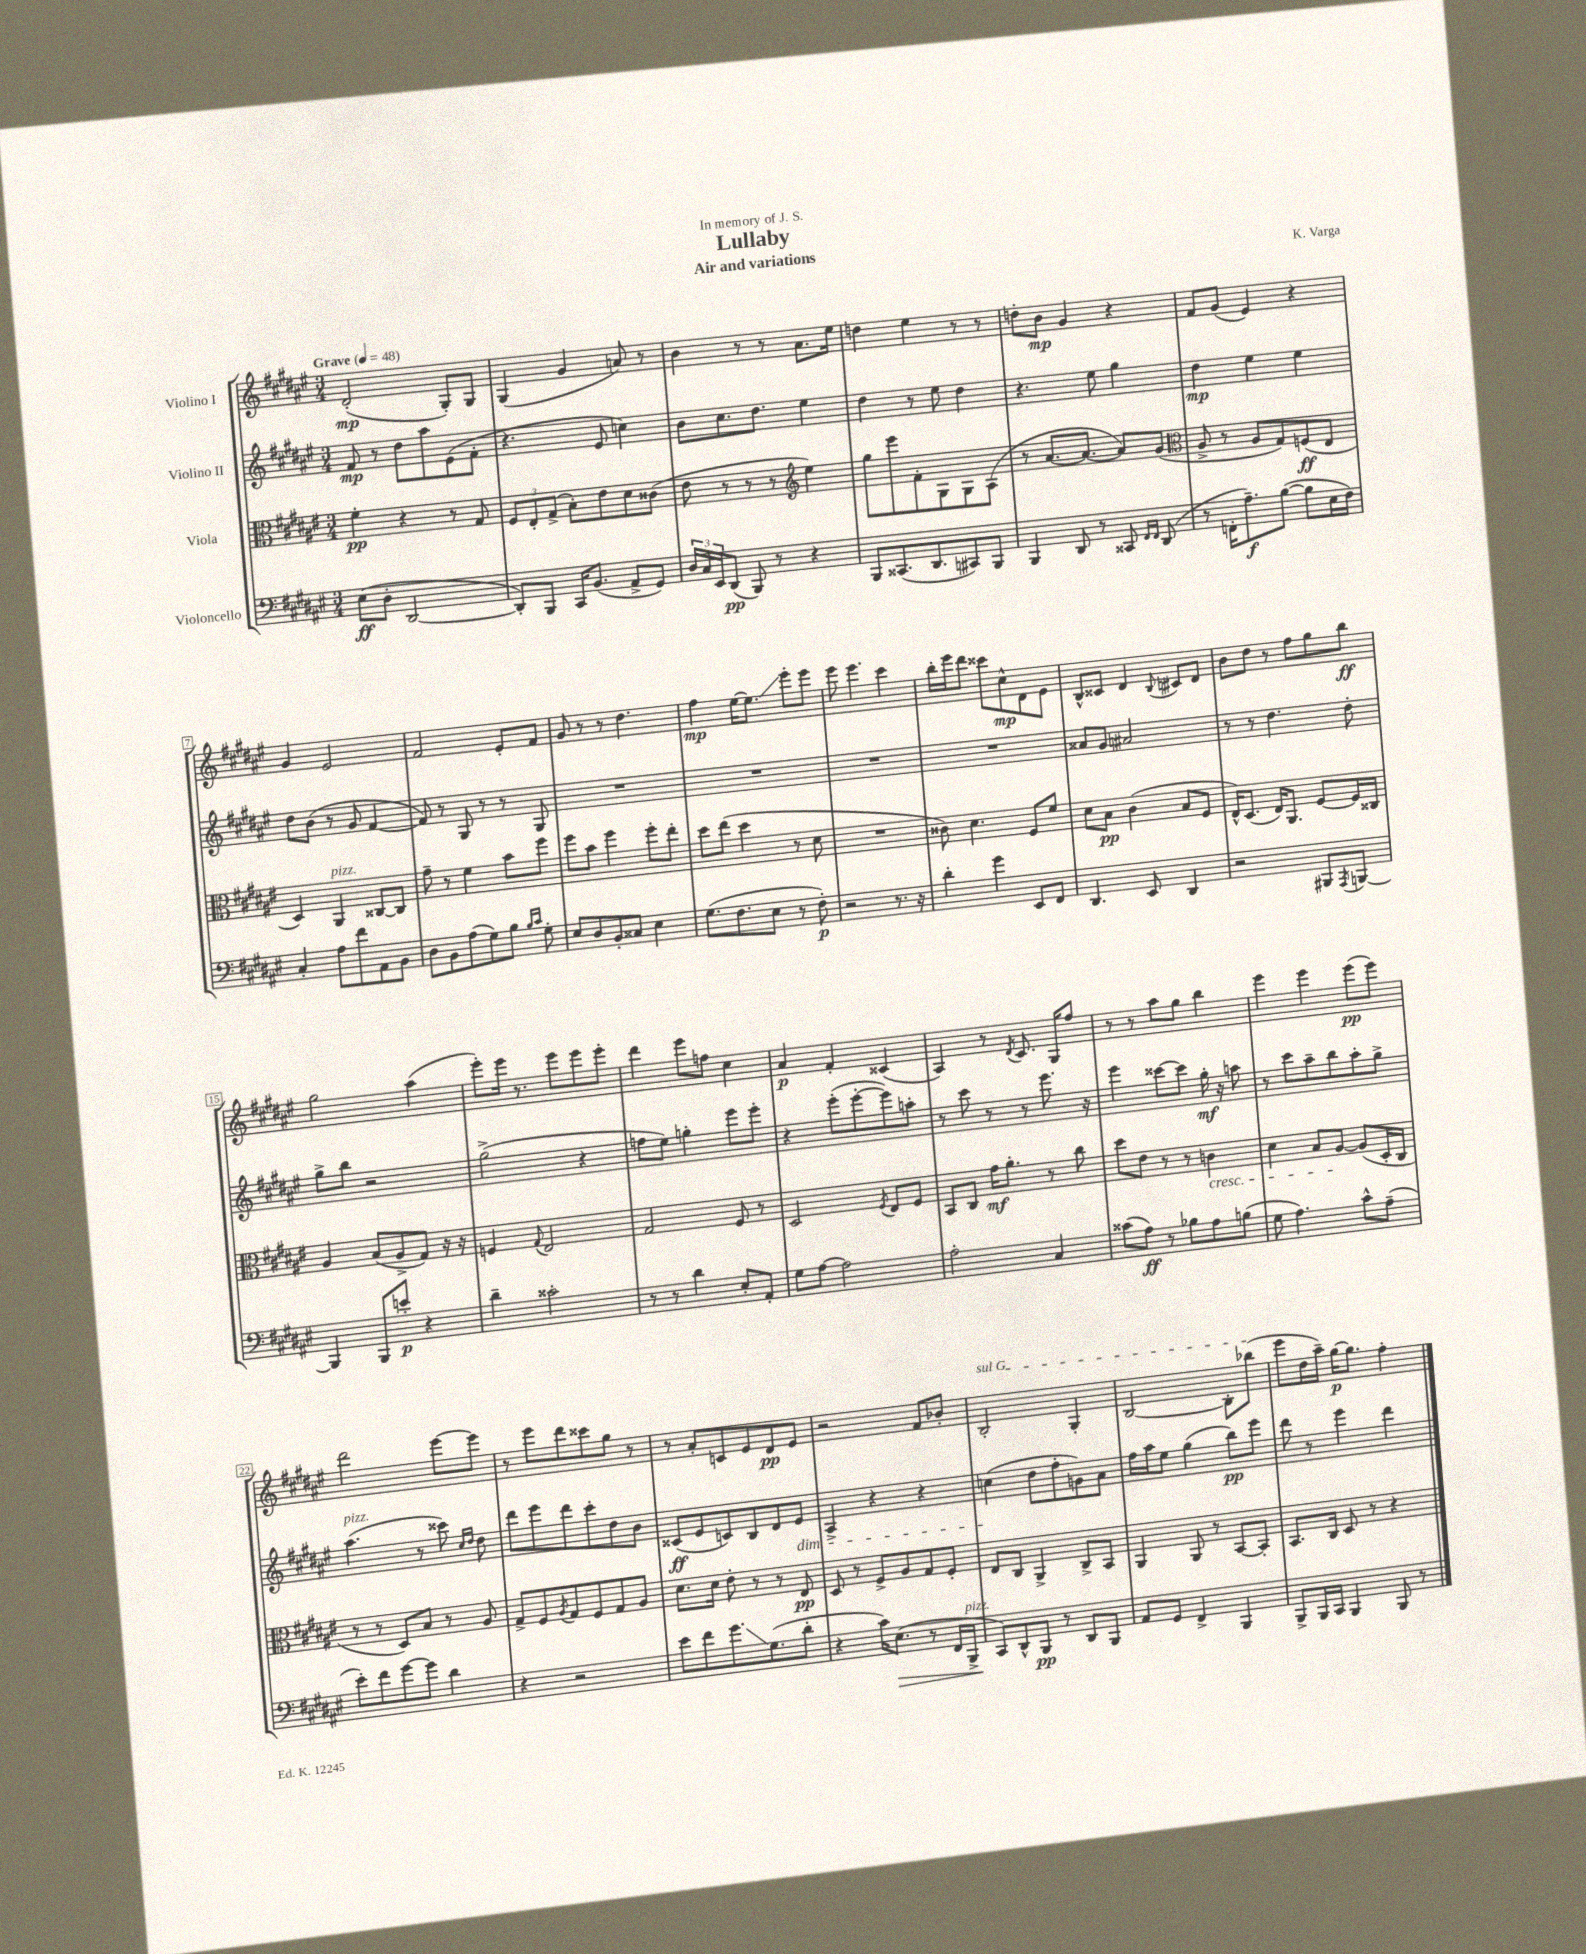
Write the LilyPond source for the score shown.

\header { title = "Lullaby" composer = "K. Varga" subtitle = "Air and variations" dedication = "In memory of J. S." }
<<
\new StaffGroup <<
\new Staff = "s0" \with { instrumentName = "Violino I" } {
    \clef treble \key fis \major \numericTimeSignature \time 3/4 \tempo "Grave" 4 = 48
    dis'2-.\mp( gis8-.) gis8 |
    gis4( gis'4 a'8) r8 |
    b'4 r8 r8 ais'8. eis''16 |
    d''4 eis''4 r8 r8 |
    d''8-. b'8\mp gis'4 r4 |
    fis'8 gis'8( eis'4) r4 |
    gis'4 eis'2 |
    fis'2 eis'8-. fis'8 |
    gis'8 r8 r8 dis''4. |
    fis''4\mp eis''16~ eis''8.\glissando eis'''8-. eis'''8 |
    eis'''8 eis'''4. cis'''4 |
    b''16-. eis'''16 dis'''8 cisis'''8 cis''8-^\mp dis'8 eis'8 |
    b8-^ cisis'8 dis'4 \appoggiatura { b8 } cis'8 dis'8 |
    b'8 dis''8 r8 fis''8 gis''8 b''8\ff |
    gis''2 ais''4( |
    eis'''8-.) eis'''16 r8. eis'''8 eis'''8 eis'''8-. |
    dis'''4 eis'''8 f''8 cis''4 |
    ais'4\p fis'4-. cisis'4( |
    ais4) r8 \acciaccatura { dis'8 } cis'8. gis16 fis''8 |
    r8 r8 ais''8 gis''8 b''4 |
    eis'''4 eis'''4 eis'''8\pp( eis'''8) |
    dis'''2 eis'''8~ eis'''8 |
    r8 eis'''8 dis'''8 cisis'''8 gis''8 r8 |
    r8 ais'8-. c'8 eis'8 dis'8\pp eis'8 |
    r2 fis'8 bes'8-. |
    \once \override TextSpanner.bound-details.left.text = \markup { \italic "sul G" } b2-.\startTextSpan gis4-. |
    b2~ b8-. bes''8\stopTextSpan( |
    eis'''8 dis''16 ais''16--) gis''16~\p gis''8. fis''4-. \bar "|." |
}
\new Staff = "s1" \with { instrumentName = "Violino II" } {
    \clef treble \key fis \major \numericTimeSignature \time 3/4
    fis'8\mp r8 dis''8 ais''8 eis'8( fis'8-. |
    r4. eis'8 c''4) |
    b'8 cis''8. dis''8. eis''4 |
    dis''4 r8 eis''8 dis''4 |
    r4. eis''8 gis''4 |
    dis''4\mp eis''4 eis''4 |
    dis''8 b'8( r8 gis'8 fis'4~ |
    fis'8) r8 gis8 r8 r8 gis8 |
    R2. |
    R2. |
    R2. |
    R2. |
    aisis'8 gis'8 ais'2 |
    r8 r8 dis''4. dis''8-. |
    gis''8-> b''8 r2 |
    gis''2->( r4 |
    f''8 eis''8) g''4-. eis'''8 eis'''8-. |
    r4 eis'''8-.( eis'''8~-. eis'''8) a''8-. |
    r8 cis'''8 r8 r8 eis'''8. r16 |
    eis'''4 cisis'''8~ cisis'''8 gis''16-.\mf r16 a''8 |
    r8 cis'''8 ais''8-- b''8 ais''8-. gis''8-> |
    ais''4.^\markup { \italic "pizz." }( r8 cisis'''8) \grace { cis''16 dis''16 } dis''8 |
    dis'''8 eis'''8 dis'''8 cis'''8-. dis''8 b'8 |
    cisis'8\ff( eis'8 c'8) b8 dis'8 eis'8\dim |
    ais4-> r4 r4 |
    c''4\!( dis''8 fis''8-. g'8) ais'8 |
    fis''16 ais''16 eis''8 gis''4( b''8\pp) eis'''8 |
    dis'''8 r8 eis'''4 dis'''4 \bar "|." |
}
\new Staff = "s2" \with { instrumentName = "Viola" } {
    \clef alto \key fis \major \numericTimeSignature \time 3/4
    fis'4-.\pp r4 r8 gis8 |
    \tuplet 3/2 { fis8 eis8-. gis8->( } b8-.) eis'8 dis'8 cisis'8( |
    eis'8 r8 r8 r8 \clef treble eis''4) |
    gis''8 eis'''8 fis'8-. gis8 gis8 ais8( |
    r8 ais'8.~ ais'8.~ ais'8) gis'8( |
    \clef alto ais8-> r8 ais8 gis8) f8\ff( eis8 |
    dis4) ais,4^\markup { \italic "pizz." } cisis8~ cisis8 |
    gis'8-- r8 fis'4 b'8 fis''8 |
    fis''8 b'8 fis''4 fis''8-. eis''8-. |
    dis''8 eis''8( dis''4 r8 dis'8 |
    R2. |
    cisis'8) dis'4. fis8 fis'8 |
    dis'8 b8\pp cis'4( b8 fis8 |
    eis16-^) dis8.( eis16) ais,8. fis8~ fis16 cisis16 |
    ais4 b8( ais8-> gis8) r16 r16 |
    f4 \appoggiatura { gis8 } eis2 |
    gis2 fis8 r8 |
    dis2 \acciaccatura { fis8 } eis8 fis8 |
    b,8 cis8 gis'16\mf ais'8.-. r8 cis''8 |
    dis''8 eis'8 r8 r8 c'4\cresc |
    dis'4 b8 ais8~\! ais8( dis16-. cis16 |
    r8 r8 dis8) b8 r8 ais8 |
    gis8-> fis8 \acciaccatura { ais8 } gis8 fis8 gis8 ais8 |
    dis'8. dis'16 eis'8-. r8 r8 eis8\pp |
    dis8 r8 fis8-> ais8 gis8 fis8-. |
    eis8 cis8 ais,4-> cis8-> b,8 |
    ais,4 ais,8 r8 b,8~ b,8-. |
    b,8. cis16 dis8 r8 r4 \bar "|." |
}
\new Staff = "s3" \with { instrumentName = "Violoncello" } {
    \clef bass \key fis \major \numericTimeSignature \time 3/4
    eis8\ff( dis8-. dis,2~ |
    dis,8-.) b,,8 cis,16 b,8.( ais,8-> gis,8) |
    \tuplet 3/2 { dis16 cis16 eis,16 } dis,8\pp( b,,8) r8 r4 |
    b,,8 cisis,8.( dis,8. cis,8) b,,8 |
    b,,4 dis,8 r8 cisis,8 \grace { fis,16 fis,16 } dis,8( |
    r8 f,16-. ais8.--\f) b8~( b8 eis16 fis16) |
    cis4-. ais8 fis'8 ais,8 b,8 |
    dis8 b,8 ais8( gis8) b8 \grace { b16 cis'16 } gis8-. |
    eis8 dis8 b,8-. cisis8 eis4 |
    gis8.( fis8. eis8 r8 fis8-.\p) |
    r2 r8. r16 |
    dis'4-. gis'4 eis,8 fis,8 |
    dis,4. eis,8 dis,4 |
    r2 bis,,8 \acciaccatura { ais,,8 } b,,8~ |
    b,,4 b,,8 e'8-.\p r4 |
    dis'4-- cisis'2-. |
    r8 r8 dis'4 eis8-. ais,8-. |
    gis8 ais8~ ais2 |
    ais2-. cis4 |
    cisis'8( ais8\ff) r8 bes8 ais8 b8( |
    gis8 ais4.) cis'8-^ ais8--( |
    eis'8-.) fis'8 gis'8~ gis'8 dis'4 |
    r4 r2 |
    eis'8 fis'8 gis'8.\glissando gis8.( dis'8-. |
    r4 cis'16) eis8.\>( r8 fis,16 b,,16->^\markup { \italic "pizz." } |
    cis,8\!) dis,8-^ b,,8\pp r8 dis,8 b,,8 |
    ais,8 gis,8 fis,4-> b,,4 |
    b,,8-> b,,16 cis,16 b,,4 b,,8 r8 \bar "|." |
}
>>
>>
\layout { \context { \Score \override BarNumber.stencil = #(make-stencil-boxer 0.1 0.3 ly:text-interface::print) } }
